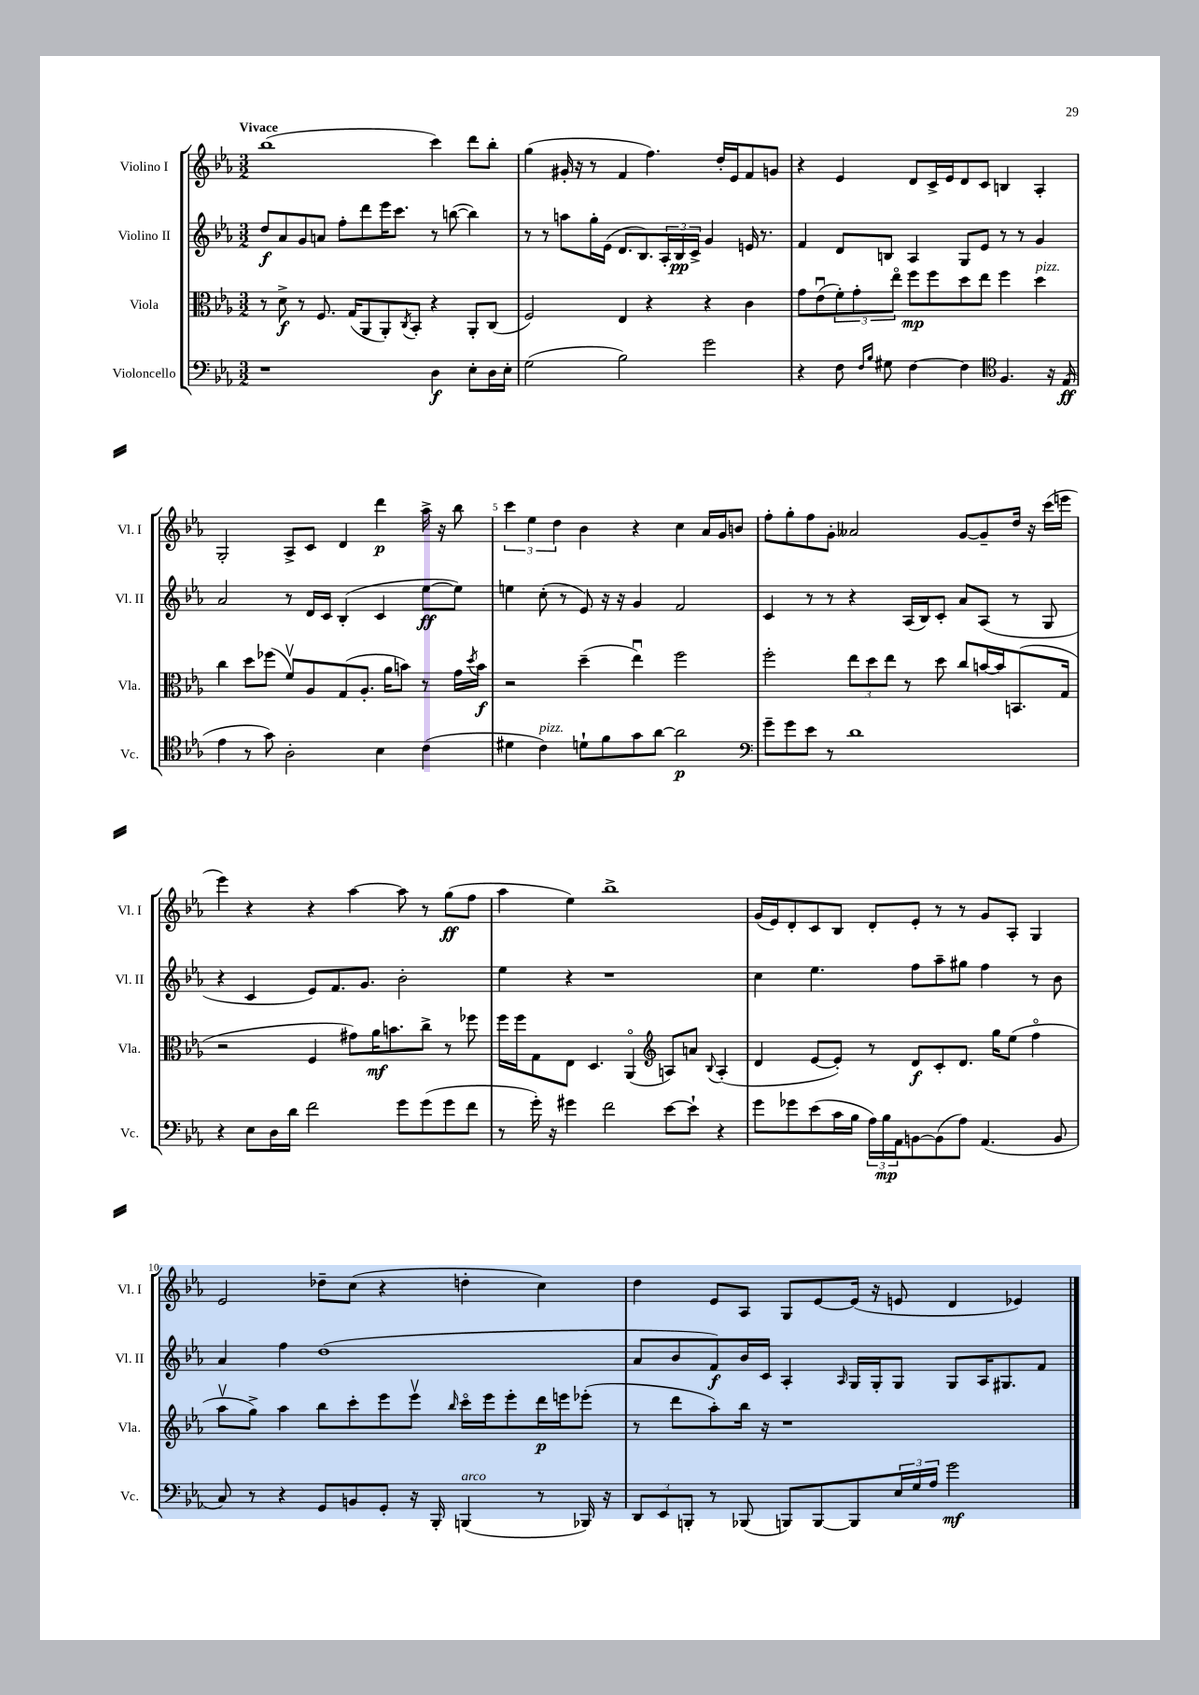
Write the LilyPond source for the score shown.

<<
\new StaffGroup <<
\new Staff = "s0" \with { instrumentName = "Violino I" shortInstrumentName = "Vl. I" } {
    \clef treble \key ees \major \numericTimeSignature \time 3/2 \tempo "Vivace"
    bes''1( c'''4) d'''8 bes''8-. |
    g''4( gis'16-. r16 r8 f'4 f''4.) d''16-. ees'16 f'8 g'8 |
    r4 ees'4 d'8 c'16-> ees'16 d'8 c'8 b4 aes4-. |
    g2-. aes8-> c'8 d'4 d'''4\p aes''16-> r16 bes''8 |
    \tuplet 3/2 { c'''4 ees''4 d''4 } bes'4 r4 c''4 aes'16 g'16 b'8 |
    f''8-. g''8-. f''8 g'8-. aeses'2 g'8~ g'8-- d''16 r16 c'''16( e'''16 |
    ees'''4) r4 r4 aes''4~ aes''8 r8 g''8\ff( f''8 |
    aes''4 ees''4) bes''1-> |
    g'16( ees'16) d'8-. c'8 bes8 d'8-. ees'8-. r8 r8 g'8 aes8-. g4 |
    ees'2 des''8-- c''8( r4 d''4-. c''4) |
    d''4 ees'8 aes8 g8 ees'8~ ees'16( r16 e'8 d'4 ees'4) \bar "|." |
}
\new Staff = "s1" \with { instrumentName = "Violino II" shortInstrumentName = "Vl. II" } {
    \clef treble \key ees \major \numericTimeSignature \time 3/2
    d''8\f aes'8 g'8 a'8 f''8-. d'''8 ees'''16 c'''8. r8 b''8~( b''4) |
    r8 r8 a''8 g''16-. ees'16( d'8. bes8.) \tuplet 3/2 { aes16-. bes16\pp c'16-> } g'4 e'16 r8. |
    f'4 d'8 b8 aes4 g8 ees'8 r8 r8 g'4 |
    aes'2 r8 d'16 c'16 bes4-.( c'4 ees''8~\ff ees''8) |
    e''4 c''8-.( r8 ees'8) r16 r16 g'4 f'2 |
    c'4 r8 r8 r4 aes16( bes16) c'8-. aes'8 aes8( r8 g8 |
    r4 c'4 ees'8) f'8. g'8. bes'2-. |
    ees''4 r4 r1 |
    c''4 ees''4. f''8 aes''8-- gis''8 f''4 r8 bes'8 |
    aes'4 f''4 d''1( |
    aes'8 bes'8 f'8\f) bes'16 c'16 aes4-. \grace { aes16 } g16 g16-. g8 g8 aes16 gis8. f'8 \bar "|." |
}
\new Staff = "s2" \with { instrumentName = "Viola" shortInstrumentName = "Vla." } {
    \clef alto \key ees \major \numericTimeSignature \time 3/2
    r8 d'8->\f r8 f8. g16( aes,8 aes,8-.) \acciaccatura { c8 } bes,8-. r4 aes,8-. c8( |
    f2) ees4 r4 r4 c'4 |
    g'8 ees'8\downbow( \tuplet 3/2 { f'8-.) g'8-. ees''8\flageolet } f''8\mp f''8 d''8 ees''8 f''4 d''4^\markup { \italic "pizz." } |
    c''4 d''8 fes''8( f'8\upbow) aes8 g8( aes8.-. aes'16 b'8) r8 g'16 \acciaccatura { d''8 } b'16\f |
    r2 d''4--( ees''4\downbow) f''2 |
    f''2-. \tuplet 3/2 { ees''8 d''8 ees''8 } r8 d''8 c''8 b'16~ b'16 b,8.( g16 |
    r2 f4 gis'8) aes'16\mf b'8. c''8-> r8 fes''8 |
    f''16 f''16 g8 ees8 d4. aes,4\flageolet( \clef treble a8) a'8 \appoggiatura { bes8 } a4-.( |
    d'4 ees'8~ ees'8-.) r8 d'8\f c'8-. d'8. g''16 ees''8( f''4\flageolet |
    aes''8\upbow g''8->) aes''4 bes''8 c'''8-. ees'''8 ees'''8\upbow \grace { bes''16 } c'''16\flageolet ees'''16 ees'''8-. d'''16\p e'''16 ees'''8-.( |
    r8 d'''8 aes''8-.) bes''16 r16 r1 \bar "|." |
}
\new Staff = "s3" \with { instrumentName = "Violoncello" shortInstrumentName = "Vc." } {
    \clef bass \key ees \major \numericTimeSignature \time 3/2
    r1 d4\f ees8-. d16 ees16-. |
    g2( bes2) g'2 |
    r4 f8 \grace { f16 bes16 } gis8 f4~ f4 \clef tenor f4. r16 ees16\ff( |
    ees'4 r8 g'8) aes2-. bes4 c'4( |
    dis'4 c'4^\markup { \italic "pizz." }) d'8-! f'8 g'8 aes'8~ aes'2\p |
    \clef bass g'8-- g'8 ees'8 r8 d'1 |
    r4 ees8 d16 d'16 f'2 g'8 g'8( g'8 f'8 |
    r8 g'16-.) r16 gis'4 f'2 ees'8~ ees'8-! r4 |
    g'8 ges'8 ees'8( c'16 bes16 \tuplet 3/2 { aes16) bes16\mp aes,16 } b,8~ b,8( aes8) aes,4.( b,8 |
    c8) r8 r4 g,8 b,8 g,8-. r16 bes,,16-. b,,4^\markup { \italic "arco" }( r8 bes,,16) r16 |
    \tuplet 3/2 { d,8 ees,8 b,,8-. } r8 bes,,8( b,,8) b,,8~ b,,8 \tuplet 3/2 { ees16 g16 aes16 } g'2\mf \bar "|." |
}
>>
>>
\layout { \context { \Score \override BarNumber.break-visibility = ##(#f #t #t) barNumberVisibility = #(every-nth-bar-number-visible 5) } }
